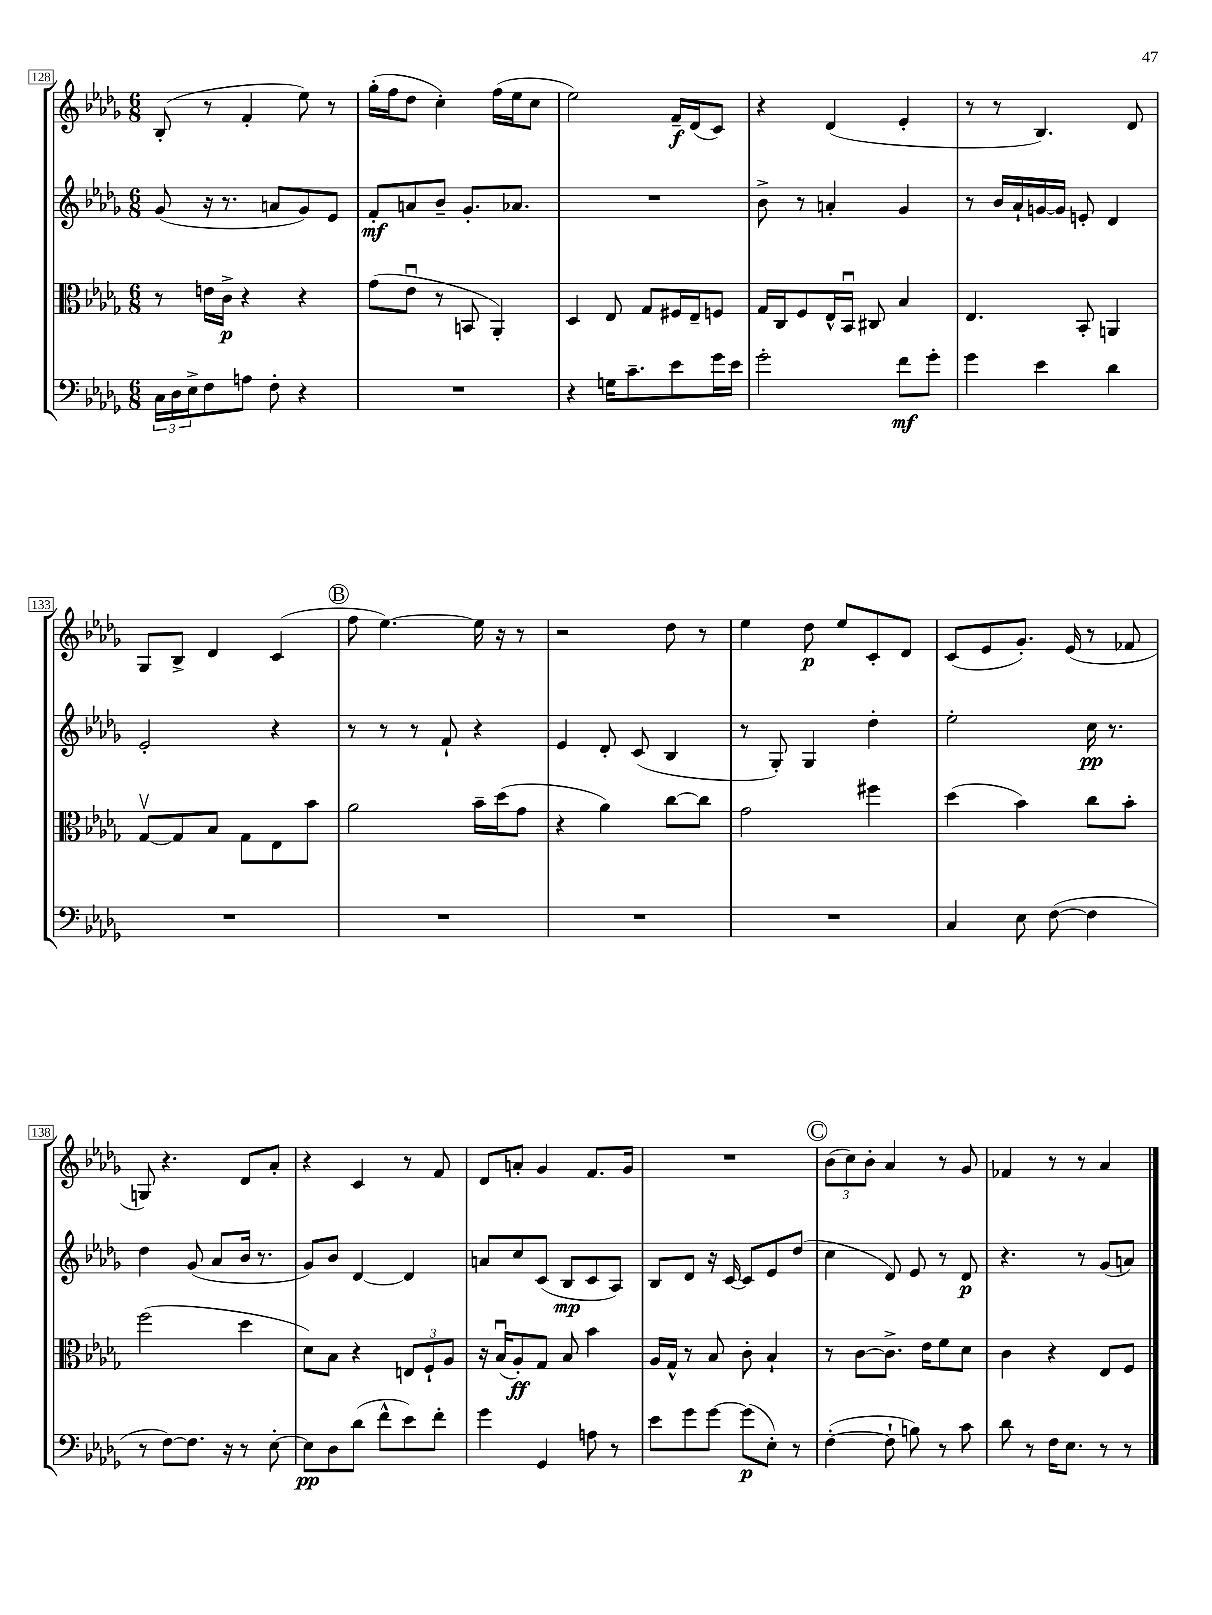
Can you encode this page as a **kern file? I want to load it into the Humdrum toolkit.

**kern	**dynam	**kern	**dynam	**kern	**dynam	**kern	**dynam
*part4	*part4	*part3	*part3	*part2	*part2	*part1	*part1
*staff4	*staff4	*staff3	*staff3	*staff2	*staff2	*staff1	*staff1
*clefF4	*	*clefC3	*	*clefG2	*	*clefG2	*
*k[b-e-a-d-g-]	*	*k[b-e-a-d-g-]	*	*k[b-e-a-d-g-]	*	*k[b-e-a-d-g-]	*
*M6/8	*	*M6/8	*	*M6/8	*	*M6/8	*
=128	=128	=128	=128	=128	=128	=128	=128
24C\LL	.	8r	.	(8g-/	.	(8B-'/	.
24D-\	.	.	.	.	.	.	.
24E-^\J	.	.	.	.	.	.	.
8F\	.	16en\LL	.	16r	.	8r	.
.	.	16c^\JJ	p	8.r	.	.	.
8An\J	.	4r	.	.	.	4f'/	.
8F'\	.	.	.	8an/L	.	.	.
4r	.	4r	.	8g-/)	.	8ee-\)	.
.	.	.	.	8e-/J	.	8r	.
=129	=129	=129	=129	=129	=129	=129	=129
2.r	.	(8g-\L	.	8f'/L	mf	(16gg-'\LL	.
.	.	.	.	.	.	16ff\J	.
.	.	8e-u\J	.	8an/	.	8dd-\J	.
.	.	8r	.	8b-~/J	.	4cc'\)	.
.	.	8BBn/	.	8.g-'/L	.	.	.
.	.	4AA-'/)	.	.	.	(16ff\LL	.
.	.	.	.	8.a-X/J	.	16ee-\J	.
.	.	.	.	.	.	8cc\J	.
=130	=130	=130	=130	=130	=130	=130	=130
4r	.	4D-/	.	2.r	.	2ee-\)	.
16Gn\KL	.	8E-/	.	.	.	.	.
8.c~\	.	.	.	.	.	.	.
.	.	8G-/L	.	.	.	.	.
8e-\	.	16F#X/L	.	.	.	16f~/LL	f
.	.	16E-~/J	.	.	.	(16d-/J	.
16g-\L	.	8Fn/J	.	.	.	8c/J)	.
16e-\JJ	.	.	.	.	.	.	.
=131	=131	=131	=131	=131	=131	=131	=131
2g-'\	.	16G-/LL	.	8b-^\	.	4r	.
.	.	16C/J	.	.	.	.	.
.	.	8F/	.	8r	.	.	.
.	.	16E-^^/L	.	4an'/	.	(4d-/	.
.	.	16BB-u/JJ	.	.	.	.	.
.	.	8C#X/	.	.	.	.	.
8f\L	mf	4B-/	.	4g-/	.	4e-'/	.
8g-'\J	.	.	.	.	.	.	.
=132	=132	=132	=132	=132	=132	=132	=132
4g-\	.	4.E-/	.	8r	.	8r	.
.	.	.	.	16b-/LL	.	8r	.
.	.	.	.	16a-`/	.	.	.
4e-\	.	.	.	[16gn/	.	4.B-/)	.
.	.	.	.	16g/JJ]	.	.	.
.	.	8BB-'/	.	8en'/	.	.	.
4d-\	.	4AAn/	.	4d-/	.	.	.
.	.	.	.	.	.	8d-/	.
!!LO:LB:g=z
=133	=133	=133	=133	=133	=133	=133	=133
2.r	.	[8G-v/L	.	2e-'/	.	8G-/L	.
.	.	8G-/]	.	.	.	8B-^/J	.
.	.	8B-/J	.	.	.	4d-/	.
.	.	8G-\L	.	.	.	.	.
.	.	8E-\	.	4r	.	(4c/	.
.	.	8b-\J	.	.	.	.	.
!!LO:REH:place=s1:t=B
=134	=134	=134	=134	=134	=134	=134	=134
2.r	.	2a-\	.	8r	.	8ff\	.
.	.	.	.	8r	.	[4.ee-\)	.
.	.	.	.	8r	.	.	.
.	.	.	.	8f`/	.	.	.
.	.	16b-~\LL	.	4r	.	16ee-\]	.
.	.	(16dd-\J	.	.	.	16r	.
.	.	8g-\J	.	.	.	8r	.
=135	=135	=135	=135	=135	=135	=135	=135
2.r	.	4r	.	4e-/	.	2r	.
.	.	4a-\)	.	8d-'/	.	.	.
.	.	.	.	(8c/	.	.	.
.	.	[8cc\L	.	4B-/	.	8dd-\	.
.	.	8cc\J]	.	.	.	8r	.
=136	=136	=136	=136	=136	=136	=136	=136
2.r	.	2g-\	.	8r	.	4ee-\	.
.	.	.	.	8G-'/)	.	.	.
.	.	.	.	4G-/	.	8dd-\	p
.	.	.	.	.	.	8ee-/L	.
.	.	4ff#X\	.	4dd-'\	.	8c'/	.
.	.	.	.	.	.	8d-/J	.
=137	=137	=137	=137	=137	=137	=137	=137
4C/	.	(4dd-\	.	2ee-'\	.	(8c/L	.
.	.	.	.	.	.	8e-/	.
8E-\	.	4b-\)	.	.	.	8.g-'/J)	.
([8F\	.	.	.	.	.	.	.
.	.	.	.	.	.	(16e-/	.
4F\]	.	8cc\L	.	16cc\	pp	8r	.
.	.	.	.	8.r	.	.	.
.	.	8b-'\J	.	.	.	8f-X/	.
!!LO:LB:g=z
=138	=138	=138	=138	=138	=138	=138	=138
8r	.	(2ff\	.	4dd-\	.	8Gn/)	.
[8F\L)	.	.	.	.	.	4.r	.
8.F\J]	.	.	.	(8g-/	.	.	.
.	.	.	.	8a-/L	.	.	.
16r	.	.	.	.	.	.	.
8r	.	4dd-\	.	16b-/Jk	.	8d-/L	.
.	.	.	.	8.r	.	.	.
[8E-'\	.	.	.	.	.	8a-'/J	.
=139	=139	=139	=139	=139	=139	=139	=139
8E-\L]	pp	8d-\L)	.	8g-/L)	.	4r	.
8D-\	.	8B-\J	.	8b-/J	.	.	.
(8d-\J	.	4r	.	[4d-/	.	4c/	.
8f^^\L	.	.	.	.	.	.	.
8e-\)	.	12En/L	.	4d-/]	.	8r	.
.	.	12F`/	.	.	.	.	.
8f'\J	.	.	.	.	.	8f/	.
.	.	12A-/J	.	.	.	.	.
=140	=140	=140	=140	=140	=140	=140	=140
4g-\	.	16r	.	8an/L	.	8d-/L	.
.	.	(16B-u/KL	.	.	.	.	.
.	.	8A-'/)	ff	8cc/	.	8an'/J	.
4GG-/	.	8G-/J	.	(8c/J	.	4g-/	.
.	.	8B-/	.	8B-/L	mp	.	.
8An\	.	4b-\	.	8c/	.	8.f/L	.
8r	.	.	.	8A-/J)	.	.	.
.	.	.	.	.	.	16g-/Jk	.
=141	=141	=141	=141	=141	=141	=141	=141
8e-\L	.	16A-/LL	.	8B-/L	.	2.r	.
.	.	16G-^^/JJ	.	.	.	.	.
8g-\	.	8r	.	8d-/J	.	.	.
[8g-\J	.	8B-/	.	16r	.	.	.
.	.	.	.	[16c/	.	.	.
(8g-\L]	p	8c'\	.	8c/L]	.	.	.
8E-'\J)	.	4B-`/	.	8e-/	.	.	.
8r	.	.	.	(8dd-/J	.	.	.
!!LO:REH:place=s1:t=C
=142	=142	=142	=142	=142	=142	=142	=142
([4F'\	.	8r	.	4cc\	.	(12b-\L	.
.	.	.	.	.	.	12cc\)	.
.	.	[8c\L	.	.	.	.	.
.	.	.	.	.	.	12b-'\J	.
8F`\]	.	8.c^\J]	.	8d-/)	.	4a-/	.
8Bn\)	.	.	.	8e-/	.	.	.
.	.	16e-\KL	.	.	.	.	.
8r	.	8f\	.	8r	.	8r	.
8c\	.	8d-\J	.	8d-/	p	8g-/	.
=143	=143	=143	=143	=143	=143	=143	=143
8d-\	.	4c\	.	4.r	.	4f-X/	.
8r	.	.	.	.	.	.	.
16F\KL	.	4r	.	.	.	8r	.
8.E-\J	.	.	.	.	.	.	.
.	.	.	.	8r	.	8r	.
8r	.	8E-/L	.	(8g-/L	.	4a-/	.
8r	.	8F/J	.	8an/J)	.	.	.
==	==	==	==	==	==	==	==
*-	*-	*-	*-	*-	*-	*-	*-
